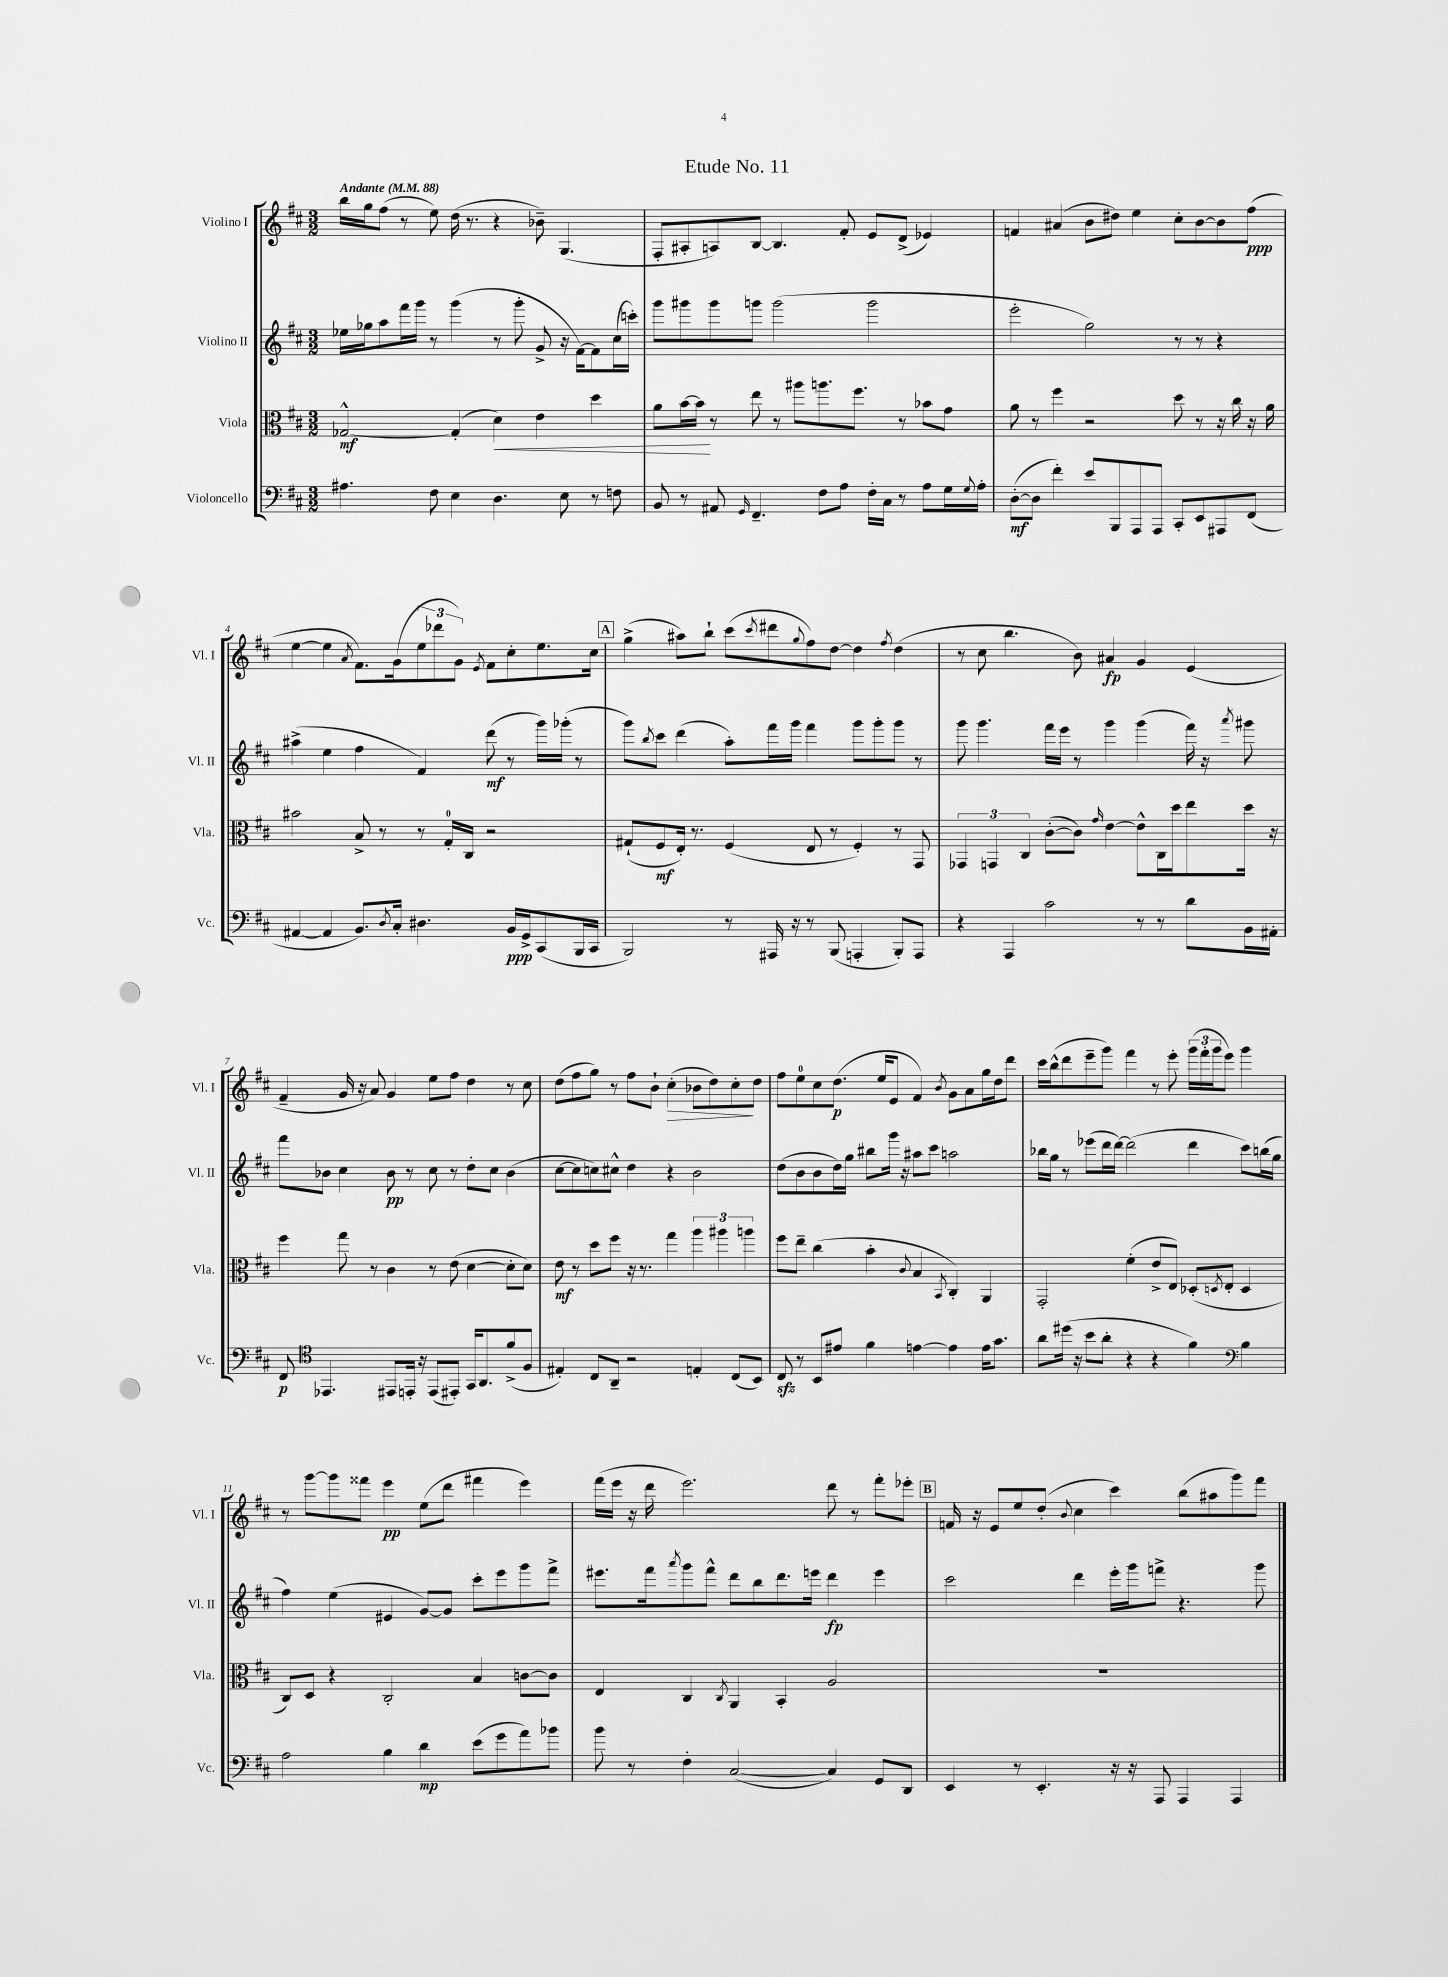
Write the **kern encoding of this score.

**kern	**kern	**kern	**kern
*staff4	*staff3	*staff2	*staff1
*clefF4	*clefC3	*clefG2	*clefG2
*k[f#c#]	*k[f#c#]	*k[f#c#]	*k[f#c#]
*M3/2	*M3/2	*M3/2	*M3/2
*MM88	*MM88	*MM88	*MM88
4.A#	[2G-^^	16ee-	16bb
.	.	16gg-	16gg
.	.	8aa	(8ff#
.	.	16fff#	8r
.	.	16ggg	.
8F#	.	8r	8ee)
4E	(4G-']	(4ggg	(16dd
.	.	.	8.r
4.D	4d)	8r	4r
.	.	8ggg'	.
.	4e	8g^	8b-~)
8E	.	16r	(4.G
.	.	[16f#)	.
8r	4dd	8f#]	.
8F	.	(16cc#	.
.	.	16ccc')	.
=	=	=	=
8BB	8a	8ggg	8F#'
8r	[16b	8ggg#	8A#'
.	16b]	.	.
8AA#	8r	8ggg#	8A)
16qqGG	.	.	.
4.FF#~	8ee	8ggg	[8B
.	8r	(2ggg	4.B]
.	8aa#	.	.
8F#	8.aa	.	.
8A	.	.	8f#'
.	8.ff#	.	.
16F#'	.	2ggg	8e
16C#	.	.	.
8r	8r	.	(8d^
8A	8b-	.	4e-)
16G	8g	.	.
8qqG	.	.	.
16A'	.	.	.
=	=	=	=
([8D'	8a	2eee'	4f
8D]	8r	.	.
4f#')	4ff#	.	(4a#
8e	2r	2gg)	8b
8BBB	.	.	8dd#)
8AAA	.	.	4ee
8AAA	.	.	.
8CC#'	8dd	8r	8cc#'
8EE	8r	8r	[8b
8AAA#	16r	4r	8b]
.	16cc#	.	.
(8FF#	16r	.	(8ff#
.	16a	.	.
=	=	=	=
[4AA#	2b#	(4aa#^	[4ee
4AA#]	.	4ee	4ee]
.	.	.	8qa
8.BB)	8B^	4ff#	8.f#)
.	8r	.	.
8qD	.	.	.
16C#'	.	.	(16g
4.D#	8r	4f#)	12ee
.	.	.	12ddd-
.	16G'	.	.
.	.	.	12g)
.	16C#	.	.
.	.	.	8qe
.	2r	(8ddd	8f#
16BB	.	8r	8cc#'
16GG^	.	.	.
(8CC#	.	16ggg)	8.ee
.	.	(16ggg-'	.
16BBB	.	8r	.
16CC#	.	.	16cc#
=	=	=	=
2BBB)	(8G#`	8ggg)	(4gg^
.	.	8qbb	.
.	8F#	8ccc#	.
.	16E')	(4ddd	8aa#)
.	8.r	.	.
.	.	.	8bb`
8r	(4F#	8aa')	(8ccc#
.	.	.	8qccc#
16AAA#	.	16fff#	8ddd#
16r	.	16ggg	.
.	.	.	8qqgg
8r	8E	4fff#	8ff#)
(8BBB	8r	.	[8dd
4AAA'	4F#')	8ggg	4dd]
.	.	8ggg'	.
.	.	.	8qff#
8BBB')	8r	8ggg	(4dd
8AAA	8GG	8r	.
=	=	=	=
4r	6GG-	8ggg	8r
.	.	4.ggg	8cc#
.	6GG	.	.
4AAA	.	.	4.bb
.	6C#	.	.
2c#	([8c#'	16fff#	.
.	.	16eee	.
.	8c#])	8r	8b)
.	16qqg	.	.
.	[4e	4ggg	4a#
8r	8e^^]	(4ggg	4g
8r	16C#	.	.
.	16dd	.	.
8d	8ee	16fff#)	(4e
.	.	16r	.
.	.	8qaaa	.
16BB	16dd	8ggg#	.
16AA#'	16r	.	.
=	=	=	=
8FF#	4ff#	8fff#	4f#~
*clefC4	*	*	*
4.EE-	.	8b-	.
.	8gg	4cc#	16g
.	.	.	16r
.	8r	.	8a)
8EE#	4c#	8b-	4g
16EE'	.	8r	.
16r	.	.	.
(8EE	8r	8cc#	8ee
8EE#')	(8e	8r	8ff#
16GG	[4d	8dd'	4dd
8.AA	.	.	.
.	.	8cc#	.
(8f#^	8d']	(4b-	8r
8F#	8d)	.	8cc#
=	=	=	=
4E#')	8e	[8cc#	(8dd
.	8r	8cc#]	8ff#
8C#	8dd	8cc)	8gg)
8AA~	8ff#	8cc#^^	8r
2r	16r	4dd	8ff#
.	8.r	.	.
.	.	.	8b`
.	4gg	4r	(4cc#'
4E'	6aa	2b	8b-
.	.	.	8dd)
.	6aa#	.	.
(8C#	.	.	8cc#'
.	6aa	.	.
8BB)	.	.	8dd
=	=	=	=
8C#	8ff#	(8dd	8ff#
8r	8ee~	8b	8ee
8BB	(4cc#	8b	8cc#
8e#	.	16dd)	(8.dd
.	.	16gg	.
4f#	4b'	8bb#	.
.	.	.	16ee
.	.	16ggg	8e
.	.	16r	.
.	8qqc#	.	.
[4e	4B	8aa#	4f#)
.	.	8ccc#	.
.	8qBB	.	8qb
4e]	4C#')	2aa	8g
.	.	.	8a
16e	4AA	.	16gg
8.g	.	.	16dd
.	.	.	8ddd
=	=	=	=
8a	2GG'	16bb-	16ccc#
.	.	16gg	(16bb^^
(16dd#	.	8r	8ddd
16r	.	.	.
8b	.	(8eee-	8eee~
8a'	.	16ddd	8ggg)
.	.	[16ddd)	.
4r	(4f#'	(2ddd]	4fff#
4r	8e^	.	8r
.	8E)	.	8eee'
4f#)	(8D-'	4ddd	(24ggg
.	.	.	24fff#'
.	.	.	24ggg
.	8qD	.	.
.	8E'	.	8eee)
*clefF4	*	*	*
4B	4D	8ccc#)	4ggg
.	.	(16bb	.
.	.	16gg	.
=	=	=	=
2A	8C#)	4ff#)	8r
.	8D	.	[8ggg
.	4r	(4ee	8ggg]
.	.	.	8fff##
4B	2C#'	4e#	4eee
4d	.	[8g)	(8ee
.	.	8g]	8ddd
(8e	4B	8ccc#'	4fff#
8g	.	8eee	.
8a)	[8c	8ggg	4eee)
8b-	8c]	8fff#^	.
=	=	=	=
8b	4E	8.eee#	(16fff#
.	.	.	16eee
8r	.	.	16r
.	.	16fff#	16ddd
.	.	8qaaa	.
4F#'	4C#	8ggg	2.eee)
.	.	8fff#^^	.
.	8qC#	.	.
([2C#	4AA	8ddd	.
.	.	8bb	.
.	4BB'	8.ddd	.
.	.	16eee	.
4C#])	2A	4ddd	8ddd
.	.	.	8r
8GG	.	4eee	8fff#'
8DD	.	.	8eee-'
=	=	=	=
4EE	1.r	2ccc#	16f
.	.	.	16r
.	.	.	8e
8r	.	.	8ee
4.EE'	.	.	(8dd'
.	.	.	8qqb
.	.	4ddd	4cc#
16r	.	16eee'	4ccc#)
16r	.	16ggg	.
8AAA	.	8fff^	.
4AAA	.	4.r	(8bb
.	.	.	8aa#
4AAA	.	.	8ggg)
.	.	8ggg	8fff#
==	==	==	==
*-	*-	*-	*-
